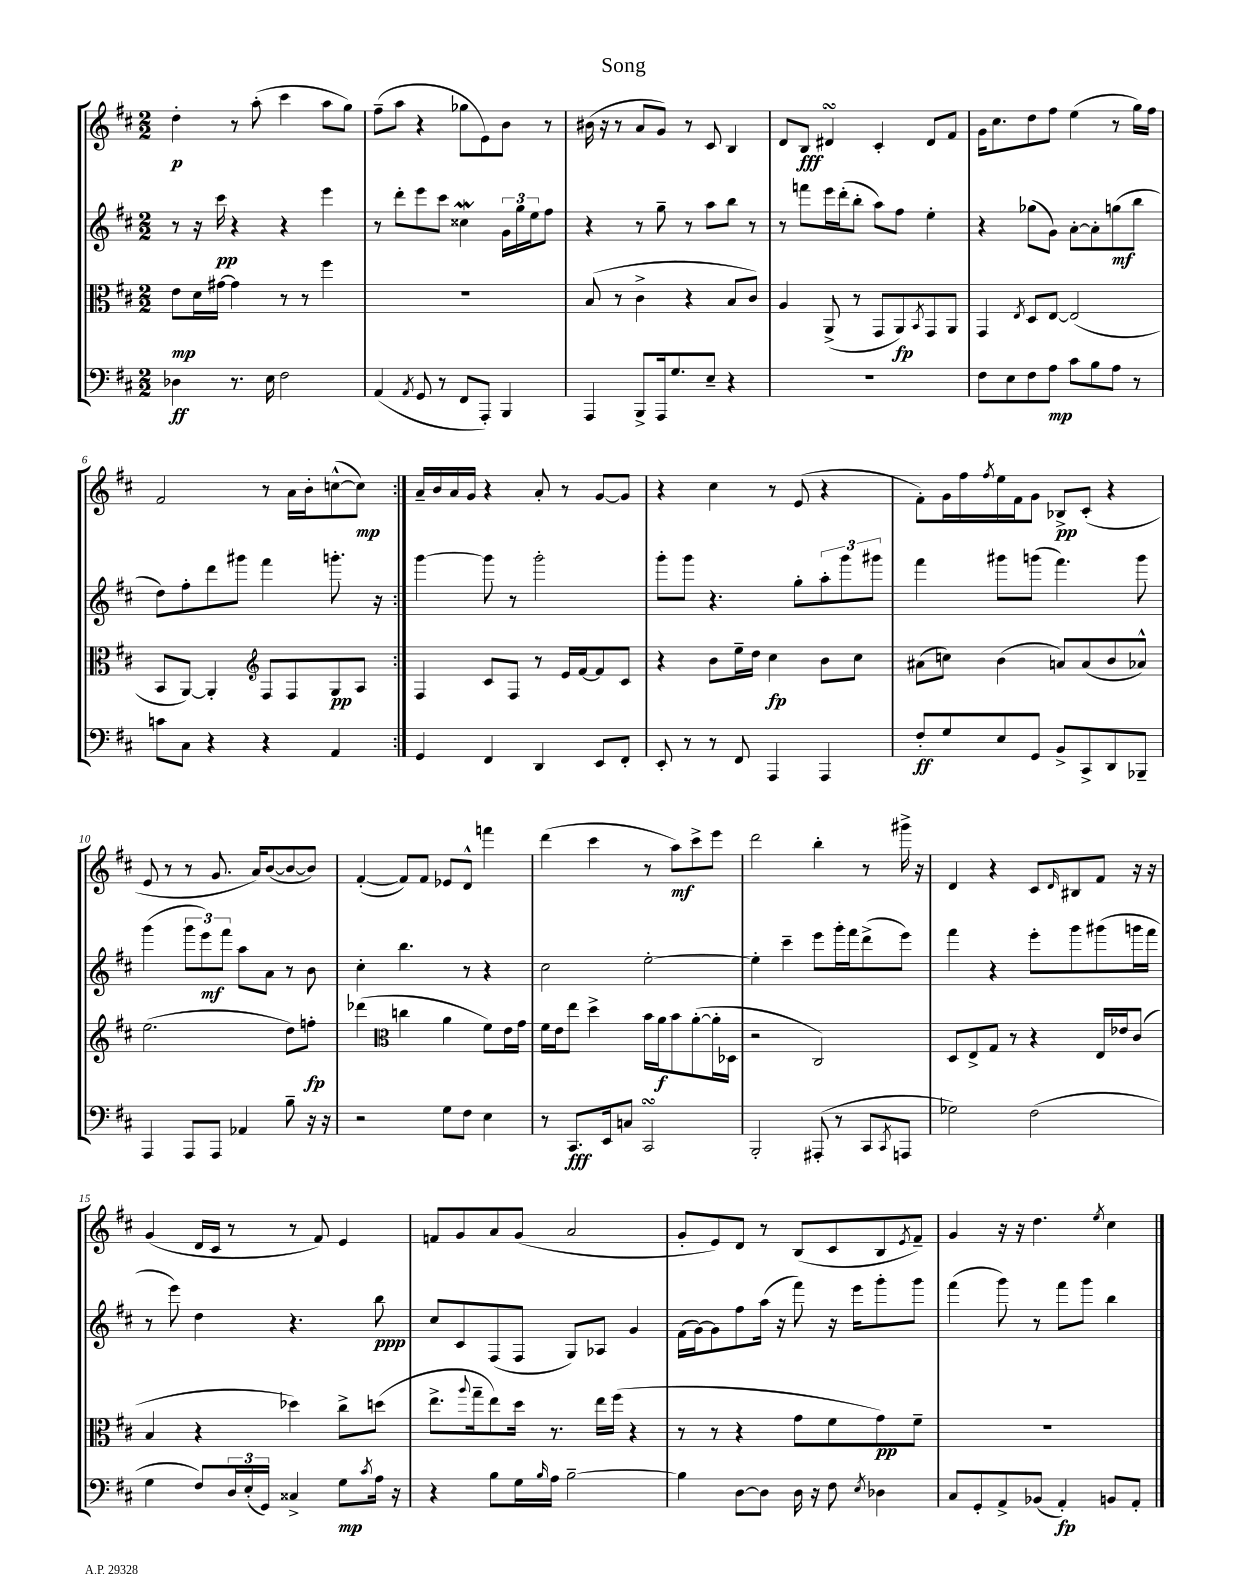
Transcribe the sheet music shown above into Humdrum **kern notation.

**kern	**dynam	**kern	**dynam	**kern	**dynam	**kern	**dynam
*part4	*part4	*part3	*part3	*part2	*part2	*part1	*part1
*staff4	*staff4	*staff3	*staff3	*staff2	*staff2	*staff1	*staff1
*clefF4	*	*clefC3	*	*clefG2	*	*clefG2	*
*k[f#c#]	*	*k[f#c#]	*	*k[f#c#]	*	*k[f#c#]	*
*M2/2	*	*M2/2	*	*M2/2	*	*M2/2	*
=1	=1	=1	=1	=1	=1	=1	=1
4D-X\	ff	8e\L	mp	8r	.	4dd'\	p
.	.	16d\L	.	16r	.	.	.
.	.	[16g#X\JJ	.	16ccc#\	pp	.	.
8.r	.	4g#\]	.	4r	.	8r	.
.	.	.	.	.	.	(8aa'\	.
16E\	.	.	.	.	.	.	.
2F#\	.	8r	.	4r	.	4ccc#\	.
.	.	8r	.	.	.	.	.
.	.	4ff#\	.	4eee\	.	8aa\L	.
.	.	.	.	.	.	8gg\J)	.
=2	=2	=2	=2	=2	=2	=2	=2
(4AA/	.	1r	.	8r	.	(8ff#~\L	.
.	.	.	.	8ddd'\L	.	8aa\J	.
8qAA/	.	.	.	.	.	.	.
8GG/	.	.	.	8eee\	.	4r	.
8r	.	.	.	8ccc#\J	.	.	.
8FF#/L	.	.	.	4cc##XW\	.	8gg-X\L	.
8AAA'/J)	.	.	.	.	.	8e\)	.
4BBB/	.	.	.	24g\LL	.	8b\J	.
.	.	.	.	24gg\	.	.	.
.	.	.	.	24ee\J	.	.	.
.	.	.	.	8ff#\J	.	8r	.
=3	=3	=3	=3	=3	=3	=3	=3
4AAA/	.	(8B/	.	4r	.	(16b#X\	.
.	.	.	.	.	.	16r	.
.	.	8r	.	.	.	8r	.
8BBB^/L	.	4c#^\	.	8r	.	8a/L	.
16AAA/k	.	.	.	8gg~\	.	8g/J)	.
8.G/	.	.	.	.	.	.	.
.	.	4r	.	8r	.	8r	.
8E~/J	.	.	.	8aa\L	.	8c#/	.
4r	.	8B/L	.	8bb\J	.	4B/	.
.	.	8c#/J)	.	8r	.	.	.
=4	=4	=4	=4	=4	=4	=4	=4
1r	.	4A/	.	8r	.	8d/L	.
.	.	.	.	8fffn\L	.	8B/J	fff
.	.	(8AA^/	.	16eee\L	.	4d#XsSsS/	.
.	.	.	.	(16ddd'\J	.	.	.
.	.	8r	.	8bb'\J	.	.	.
.	.	8GG/L	.	8aa\L)	.	4c#'/	.
.	.	8AA/)	fp	8ff#\J	.	.	.
.	.	8qBB/	.	.	.	.	.
.	.	8GG/	.	4ee'\	.	8d#/L	.
.	.	8AA/J	.	.	.	8f#/J	.
=5	=5	=5	=5	=5	=5	=5	=5
8F#\L	.	4GG/	.	4r	.	16g\KL	.
.	.	.	.	.	.	8.cc#\	.
8E\	.	.	.	.	.	.	.
.	.	8qE/	.	.	.	.	.
8F#\	.	8D/L	.	(8gg-X\L	.	8dd\	.
8A\J	mp	[8E/J	.	8g\J)	.	8ff#\J	.
8c#\L	.	(2E/]	.	[8a'\L	.	(4ee\	.
8B\	.	.	.	8a'\]	.	.	.
8A\J	.	.	.	(8ggn\	mf	8r	.
8r	.	.	.	8bb\J	.	16gg\LL)	.
.	.	.	.	.	.	16ff#\JJ	.
!!LO:LB:g=z
=6	=6	=6	=6	=6	=6	=6	=6
8cn\L	.	8BB/L	.	8dd\L)	.	2f#/	.
8C#\J	.	[8AA/J)	.	8ff#'\	.	.	.
4r	.	4AA'/]	.	8ddd\	.	.	.
.	.	.	.	8ggg#X\J	.	.	.
*	*	*clefG2	*	*	*	*	*
4r	.	8F#/L	.	4fff#\	.	8r	.
.	.	8F#/	.	.	.	16a\LL	.
.	.	.	.	.	.	16b'\J	.
4AA/	.	8G/	pp	8.gggn'\	.	([8ccn^^\	.
.	.	8A/J	.	.	.	8cc\J])	mp
.	.	.	.	16r	.	.	.
=7:|!	=7:|!	=7:|!	=7:|!	=7:|!	=7:|!	=7:|!	=7:|!
4GG/	.	4F#/	.	[4ggg\	.	16a~/LL	.
.	.	.	.	.	.	16b/	.
.	.	.	.	.	.	16a/	.
.	.	.	.	.	.	16g/JJ	.
4FF#/	.	8c#/L	.	8ggg\]	.	4r	.
.	.	8F#/J	.	8r	.	.	.
4DD/	.	8r	.	2ggg'\	.	8a'/	.
.	.	16e/LL	.	.	.	8r	.
.	.	[16f#/J	.	.	.	.	.
8EE/L	.	8f#/]	.	.	.	[8g/L	.
8FF#'/J	.	8c#/J	.	.	.	8g/J]	.
=8	=8	=8	=8	=8	=8	=8	=8
8EE'/	.	4r	.	8ggg'\L	.	4r	.
8r	.	.	.	8ggg\J	.	.	.
8r	.	8b\L	.	4.r	.	4cc#\	.
8FF#/	.	16ee~\L	.	.	.	.	.
.	.	16dd\JJ	.	.	.	.	.
4AAA/	.	4cc#\	fp	.	.	8r	.
.	.	.	.	8gg'\L	.	(8e/	.
4AAA/	.	8b\L	.	12aa'\	.	4r	.
.	.	.	.	12ggg\	.	.	.
.	.	8cc#\J	.	.	.	.	.
.	.	.	.	12ggg#X\J	.	.	.
=9	=9	=9	=9	=9	=9	=9	=9
8F#'/L	ff	(8a#X\L	.	4fff#\	.	8f#'\L)	.
8G/	.	8ccn\J)	.	.	.	16g\L	.
.	.	.	.	.	.	16ff#\	.
.	.	.	.	.	.	8qff#/	.
8E/	.	(4b\	.	8ggg#X\L	.	16ee\	.
.	.	.	.	.	.	16f#\J	.
8GG/J	.	.	.	(8gggn\J	.	8g\J	.
8BB^/L	.	8an/L)	.	4.fff#\)	.	8B-X^/L	pp
8CC#^/	.	(8a/	.	.	.	(8c#'/J	.
8DD/	.	8b/	.	.	.	4r	.
8BBB-X~/J	.	8a-X^^/J)	.	8ggg\	.	.	.
!!LO:LB:g=z
=10	=10	=10	=10	=10	=10	=10	=10
4AAA/	.	(2.ee\	.	(4ggg\	.	8e/	.
.	.	.	.	.	.	8r	.
8AAA/L	.	.	.	12ggg\L	.	8r	.
.	.	.	.	12eee\)	mf	.	.
8AAA/J	.	.	.	.	.	8.g/	.
.	.	.	.	12fff#\J	.	.	.
4AA-X/	.	.	.	8aa\L	.	.	.
.	.	.	.	.	.	16a/KL)	.
.	.	.	.	8a\J	.	([8b/	.
8B~\	.	8dd\L)	.	8r	.	8b/_	.
16r	.	8ffn'\J	fp	8b\	.	8b/J])	.
16r	.	.	.	.	.	.	.
=11	=11	=11	=11	=11	=11	=11	=11
2r	.	(4ddd-X\	.	4cc#'\	.	([4f#'/	.
*	*	*clefC3	*	*	*	*	*
.	.	4ccn\	.	4.bb\	.	8f#/L])	.
.	.	.	.	.	.	8f#/J	.
8G\L	.	4a\	.	.	.	8e-X/L	.
8F#\J	.	.	.	8r	.	8d^^/J	.
4E\	.	8f#\L)	.	4r	.	4fffn\	.
.	.	16e\L	.	.	.	.	.
.	.	16g\JJ	.	.	.	.	.
=12	=12	=12	=12	=12	=12	=12	=12
8r	.	16f#\LL	.	2cc#\	.	(4ddd\	.
.	.	16e\J	.	.	.	.	.
8.CC#/L	fff	8ee\J	.	.	.	.	.
.	.	4dd^\	.	.	.	4ccc#\	.
16EE/k	.	.	.	.	.	.	.
8Cn/J	.	.	.	.	.	.	.
2CC#sSsS/	.	16b\LL	.	[2ee'\	.	8r	.
.	.	16a\J	f	.	.	.	.
.	.	8b\	.	.	.	8aa\L)	mf
.	.	([8a'\	.	.	.	8ccc#^\	.
.	.	16a'\L]	.	.	.	8eee\J	.
.	.	16D-X\JJ	.	.	.	.	.
=13	=13	=13	=13	=13	=13	=13	=13
2BBB'/	.	2r	.	4ee'\]	.	2ddd\	.
.	.	.	.	4ccc#~\	.	.	.
(8AAA#X'/	.	2C#/)	.	8eee\L	.	4bb'\	.
8r	.	.	.	16ggg'\L	.	.	.
.	.	.	.	16fff#\J	.	.	.
8CC#/L	.	.	.	(8ddd^\	.	8r	.
8qCC#/	.	.	.	.	.	.	.
8AAAn/J	.	.	.	8eee\J)	.	16ggg#X^\	.
.	.	.	.	.	.	16r	.
=14	=14	=14	=14	=14	=14	=14	=14
2G-X\)	.	8D/L	.	4fff#\	.	4d/	.
.	.	8E^/	.	.	.	.	.
.	.	8G/J	.	4r	.	4r	.
.	.	8r	.	.	.	.	.
(2F#\	.	4r	.	8eee'\L	.	8c#/L	.
.	.	.	.	.	.	16qqd/	.
.	.	.	.	8ggg\	.	8B#X/	.
.	.	16E/LL	.	(8ggg#X\	.	8f#/J	.
.	.	16e-X/J	.	.	.	.	.
.	.	(8c#/J	.	16gggn\L	.	16r	.
.	.	.	.	16fff#\JJ	.	16r	.
!!LO:LB:g=z
=15	=15	=15	=15	=15	=15	=15	=15
4G\	.	4B/	.	8r	.	(4g/	.
.	.	.	.	8eee\)	.	.	.
8F#/L)	.	4r	.	4dd\	.	16d/LL	.
.	.	.	.	.	.	16c#/JJ	.
24D/L	.	.	.	.	.	8r	.
(24E'/	.	.	.	.	.	.	.
24GG/JJ)	.	.	.	.	.	.	.
4C##X^/	.	4dd-X\)	.	4.r	.	8r	.
.	.	.	.	.	.	8f#/)	.
8G\L	mp	8cc#^\L	.	.	.	4e/	.
8qc#/	.	.	.	.	.	.	.
16A\Jk	.	(8ddn\J	.	8bb\	ppp	.	.
16r	.	.	.	.	.	.	.
=16	=16	=16	=16	=16	=16	=16	=16
4r	.	8.ee^\L	.	8cc#/L	.	8fn/L	.
.	.	.	.	8c#/	.	8g/	.
.	.	8qqaa/	.	.	.	.	.
.	.	16gg~\k	.	.	.	.	.
8B\L	.	8ee\)	.	(8F#/	.	8a/	.
16G\L	.	16dd\Jk	.	8F#/J	.	(8g/J	.
16qqB/	.	.	.	.	.	.	.
16A\JJ	.	8.r	.	.	.	.	.
[2B~\	.	.	.	8G/L)	.	2a/	.
.	.	16ee\LL	.	8A-X/J	.	.	.
.	.	(16ff#\JJ	.	.	.	.	.
.	.	4r	.	4g/	.	.	.
=17	=17	=17	=17	=17	=17	=17	=17
4B\]	.	8r	.	(16f#\LL	.	8g'/L	.
.	.	.	.	[16g\J)	.	.	.
.	.	8r	.	8g\]	.	8e/)	.
[8D\L	.	4r	.	8ff#\	.	8d/J	.
8D\J]	.	.	.	(16aa\Jk	.	8r	.
.	.	.	.	16r	.	.	.
16D\	.	8g\L	.	8fff#\)	.	(8B/L	.
16r	.	.	.	.	.	.	.
8F#\	.	8f#\	.	16r	.	8c#/	.
.	.	.	.	16eee\KL	.	.	.
8qE/	.	.	.	.	.	.	.
4D-X\	.	8g\)	pp	8ggg'\	.	8B/	.
.	.	.	.	.	.	8qe/	.
.	.	8f#~\J	.	8ggg\J	.	8f#~/J)	.
=18	=18	=18	=18	=18	=18	=18	=18
8C#/L	.	1r	.	(4fff#\	.	4g/	.
8GG'/	.	.	.	.	.	.	.
8AA^/	.	.	.	8ggg\)	.	16r	.
.	.	.	.	.	.	16r	.
(8BB-X/J	.	.	.	8r	.	4.dd\	.
4AA'/)	fp	.	.	8fff#\L	.	.	.
.	.	.	.	8ggg\J	.	.	.
.	.	.	.	.	.	8qee/	.
8BBn/L	.	.	.	4bb\	.	4cc#\	.
8AA'/J	.	.	.	.	.	.	.
==	==	==	==	==	==	==	==
*-	*-	*-	*-	*-	*-	*-	*-
